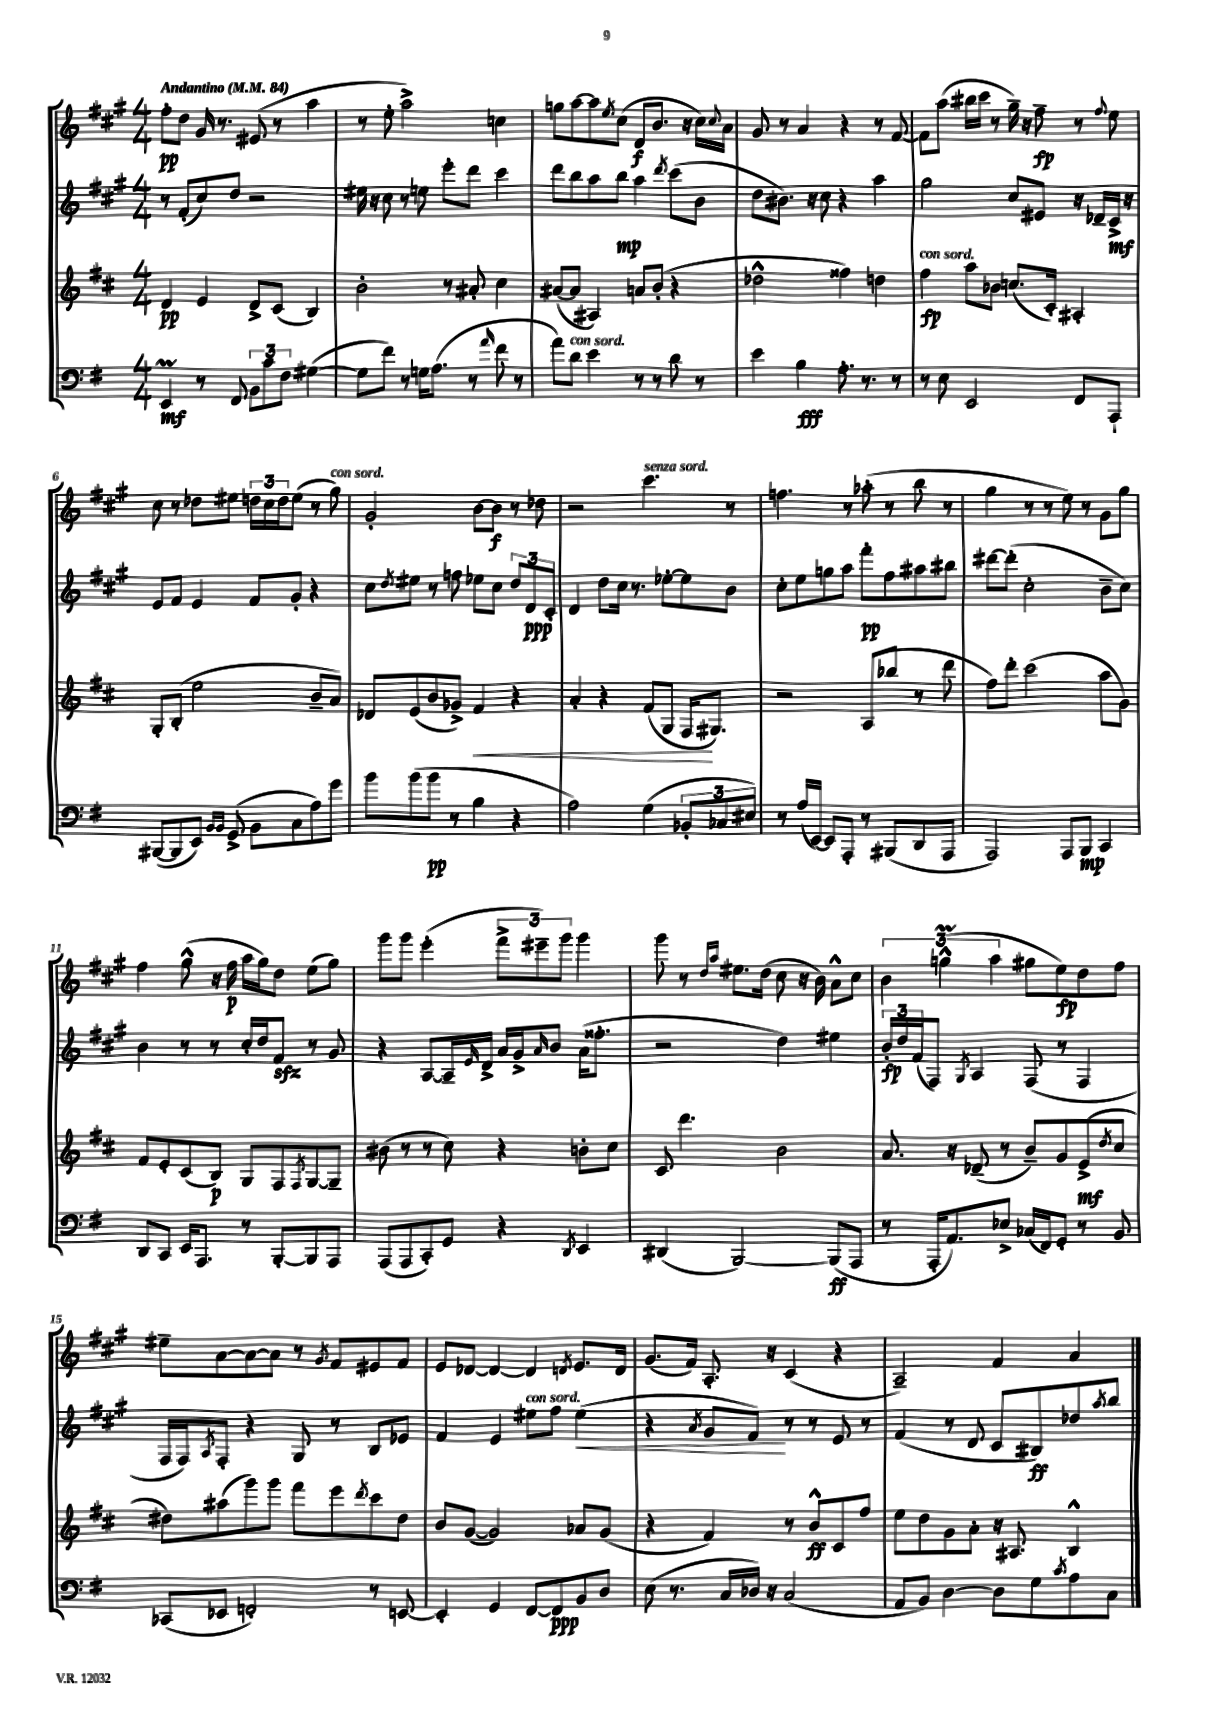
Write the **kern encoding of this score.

**kern	**dynam	**kern	**dynam	**kern	**dynam	**kern	**dynam
*part4	*part4	*part3	*part3	*part2	*part2	*part1	*part1
*staff4	*staff4	*staff3	*staff3	*staff2	*staff2	*staff1	*staff1
*clefF4	*	*clefG2	*	*clefG2	*	*clefG2	*
*k[f#]	*	*k[f#c#]	*	*k[f#c#g#]	*	*k[f#c#g#]	*
*M4/4	*	*M4/4	*	*M4/4	*	*M4/4	*
*MM84	*	*MM84	*	*MM84	*	*MM84	*
=1	=1	=1	=1	=1	=1	=1	=1
!	!	!	!	!	!	!LO:TX:a:B:t=Andantino	!
4EEM/	mf	4d/	pp	8r	.	8ff#'\L	pp
.	.	.	.	(8f#'/L	.	8dd\J	.
8r	.	4e/	.	8cc#/)	.	16g#/	.
.	.	.	.	.	.	8.r	.
8FF#/	.	.	.	8dd/J	.	.	.
12BB\L	.	8d^/L	.	2r	.	(8e#X/	.
12c\	.	.	.	.	.	.	.
.	.	(8c#/J	.	.	.	8r	.
12F#\J	.	.	.	.	.	.	.
([4G#X\	.	4B/)	.	.	.	4aa\	.
=2	=2	=2	=2	=2	=2	=2	=2
8G#\L]	.	2b'\	.	16ee#X\	.	8r	.
.	.	.	.	16r	.	.	.
8f#\J)	.	.	.	8cc#\	.	8ee'\	.
8r	.	.	.	8r	.	2aa^\)	.
16Gn\KL	.	.	.	8een\	.	.	.
(8.A\J	.	.	.	.	.	.	.
.	.	8r	.	8eee'\L	.	.	.
8r	.	8a#X'/	.	8ddd\J	.	.	.
16qqa/	.	.	.	.	.	.	.
8f#\	.	4cc#\	.	4ccc#\	.	4ccn\	.
8r	.	.	.	.	.	.	.
=3	=3	=3	=3	=3	=3	=3	=3
8a\L)	.	([8a#X/L	.	8ddd\L	.	8ggn\L	.
!LO:TX:a:i:t=con sord.	!	!	!	!	!	!	!
8d\J	.	8a#/J]	.	8bb\	.	[8aa\	.
4e\	.	4A#X/)	.	8aa\	.	8aa\]	.
.	.	.	.	.	.	8qee/	.
.	.	.	.	8bb\J	mp	(8cc#\J	.
8r	.	8an/L	.	4aa\	.	8d/L	f
8r	.	(8b'/J	.	.	.	8.b/J	.
.	.	.	.	8qddd/	.	.	.
8d\	.	4r	.	(8ccc#\L	.	.	.
.	.	.	.	.	.	16r	.
8r	.	.	.	8b\J	.	16cc#\LL)	.
.	.	.	.	.	.	8qqcc#/	.
.	.	.	.	.	.	16a\JJ	.
=4	=4	=4	=4	=4	=4	=4	=4
4e\	.	2dd-X^^\	.	8dd\L	.	8g#/	.
.	.	.	.	8.b#X\J)	.	8r	.
4B\	fff	.	.	.	.	4a/	.
.	.	.	.	16r	.	.	.
.	.	.	.	8cc#\	.	.	.
8.A'\	.	4ff##X\)	.	4r	.	4r	.
8.r	.	.	.	.	.	.	.
.	.	4ddn\	.	4aa\	.	8r	.
8r	.	.	.	.	.	[8f#/	.
=5	=5	=5	=5	=5	=5	=5	=5
!	!	!LO:TX:a:i:t=con sord.	!	!	!	!	!
8r	.	4ff#\	fp	2gg#\	.	8f#\L]	.
8E\	.	.	.	.	.	(8aa\J	.
2EE/	.	8aa\L	.	.	.	16bb#X\LL	.
.	.	.	.	.	.	16ccc#\JJ	.
.	.	8b-X\J	.	.	.	8r	.
.	.	(8.ccn/L	.	8cc#/L	.	16gg#~\)	.
.	.	.	.	.	.	16r	.
.	.	.	.	8e#X/J	.	8ff#~\	fp
.	.	16c#'/Jk)	.	.	.	.	.
8FF#/L	.	4A#X'/	.	16r	.	8r	.
.	.	.	.	16d-X~/LL	.	.	.
.	.	.	.	.	.	8qqff#/	.
8AAA`/J	.	.	.	16c#^/JJ	mf	8ee\	.
.	.	.	.	16r	.	.	.
!!LO:LB:g=z
=6	=6	=6	=6	=6	=6	=6	=6
([8BBB#X/L	.	8G'/L	.	8e/L	.	8cc#\	.
8BBB#/]	.	(8B'/J	.	8f#/J	.	8r	.
8EE/J)	.	2ee\	.	4e/	.	8dd-X\L	.
16qqBB/LL	.	.	.	.	.	.	.
16qqBB/JJ	.	.	.	.	.	.	.
(8GG^/	.	.	.	.	.	8ee#X\J	.
8BB\L	.	.	.	8f#/L	.	24ddn\LL	.
.	.	.	.	.	.	24cc#\	.
.	.	.	.	.	.	24dd\J	.
8C\	.	.	.	8g#'/J	.	(8ee#\J	.
8A\)	.	8b~/L	.	4r	.	8r	.
!	!	!	!	!	!	!LO:TX:a:i:t=con sord.	!
8g\J	.	8a/J)	.	.	.	8gg#\)	.
=7	=7	=7	=7	=7	=7	=7	=7
8b\L	.	8d-X/L	.	8cc#\L	.	2g#'/	.
.	.	.	.	8qdd/	.	.	.
(8b\	.	(8e/	.	8ee#X\J	.	.	.
8b\J	pp	8b/	.	8r	.	.	.
8r	.	8g-X^/J)	.	8ffn\	.	.	.
!	!	!	!LO:HP:b	!	!	!	!
4B\	.	4f#/	<	8ee-X\L	.	[8b\L	.
.	.	.	.	8cc#\J	.	8b\J]	f
4r	.	4r	.	12dd/L	.	8r	.
.	.	.	.	12d/	ppp	.	.
.	.	.	.	.	.	8dd-X\	.
.	.	.	.	12c#'/J	.	.	.
=8	=8	=8	=8	=8	=8	=8	=8
2A\)	.	4a'/	.	4d/	.	2r	.
.	.	4r	.	8dd\L	.	.	.
.	.	.	.	16cc#\Jk	.	.	.
.	.	.	.	8.r	.	.	.
!	!	!	!	!	!	!LO:TX:a:i:t=senza sord.	!
(4G\	.	(8f#/L	.	.	.	4.ccc#\	.
.	.	8G/J	.	[8ee-X'\L	.	.	.
12BB-X'/L	.	16F#/KL	.	8ee-\]	.	.	.
.	.	8.G#X/J)	[	.	.	.	.
12C-X/	.	.	.	.	.	.	.
.	.	.	.	8b\J	.	8r	.
12E#X/J)	.	.	.	.	.	.	.
=9	=9	=9	=9	=9	=9	=9	=9
8r	.	2r	.	8cc#'\L	.	4.ffn\	.
(16A/LL	.	.	.	8ee\	.	.	.
[16EE/JJ)	.	.	.	.	.	.	.
8EE/L]	.	.	.	8ggn\	.	.	.
8AAA'/J	.	.	.	8aa\J	.	8r	.
8r	.	(8A/L	.	8fff#'\L	pp	(8aa-X'\	.
(8BBB#X/L	.	8bb-X/J	.	8ff#\	.	8r	.
8DD/	.	8r	.	8aa#X\	.	8bb\	.
8AAA/J	.	8ddd\	.	8bb#X\J	.	8r	.
=10	=10	=10	=10	=10	=10	=10	=10
2AAA/)	.	8ff#\L)	.	[8ddd#X\L	.	4gg#\	.
.	.	8ddd'\J	.	(8ddd#'\J]	.	.	.
.	.	(2ccc#\	.	2cc#'\	.	8r	.
.	.	.	.	.	.	8r	.
8AAA/L	.	.	.	.	.	8ee\)	.
8BBB/J	mp	.	.	.	.	8r	.
4CC/	.	8aa\L	.	8b~\L	.	8g#\L	.
.	.	8g\J)	.	8cc#\J)	.	8gg#\J	.
!!LO:LB:g=z
=11	=11	=11	=11	=11	=11	=11	=11
8DD/L	.	8f#/L	.	4b\	.	4ff#\	.
8CC/J	.	8e'/	.	.	.	.	.
16EE/KL	.	(8c#/	.	8r	.	(8gg#^^\	.
8.AAA/J	.	.	.	.	.	.	.
.	.	8B/J)	p	8r	.	16r	.
.	.	.	.	.	.	16ff#\	p
8r	.	8G/L	.	16cc#'/LL	.	16aa\LL	.
.	.	.	.	16dd/J	.	16gg#\J)	.
[8BBB'/L	.	8F#/	.	8f#zz/J	.	8dd\J	.
.	.	8qF#/	.	.	.	.	.
8BBB/]	.	[8G/	.	8r	.	(8ee\L	.
8AAA/J	.	8G~/J]	.	8g#/	.	8gg#\J)	.
=12	=12	=12	=12	=12	=12	=12	=12
(8AAA/L	.	(8b#X\	.	4r	.	8ggg#\L	.
8AAA/	.	8r	.	.	.	8ggg#\J	.
8CC'/)	.	8r	.	[8A/L	.	(4eee'\	.
8GG/J	.	8cc#\)	.	16A~/L]	.	.	.
.	.	.	.	16qqe/	.	.	.
.	.	.	.	16d^/JJ	.	.	.
4r	.	4r	.	16a/LL	.	12fff#^\L	.
.	.	.	.	16g#^/J	.	.	.
.	.	.	.	.	.	12eee#X~\)	.
.	.	.	.	16qqa/	.	.	.
.	.	.	.	8b/J	.	.	.
.	.	.	.	.	.	12ggg#\J	.
8qDD/	.	.	.	.	.	.	.
4EE/	.	8bn'\L	.	(16a\KL	.	4ggg#\	.
.	.	.	.	8.ff##X'\J	.	.	.
.	.	8cc#\J	.	.	.	.	.
=13	=13	=13	=13	=13	=13	=13	=13
(4DD#X/	.	8c#/	.	2r	.	8ggg#\	.
.	.	4.ddd\	.	.	.	8r	.
.	.	.	.	.	.	16qqdd/LL	.
.	.	.	.	.	.	16qqaa/JJ	.
[2BBB/)	.	.	.	.	.	8.ee#X\L	.
.	.	.	.	.	.	(16dd\Jk	.
.	.	2b\	.	4dd\)	.	8cc#\	.
.	.	.	.	.	.	16r	.
.	.	.	.	.	.	16b\)	.
(8BBB/L]	ff	.	.	4ee#X\	.	8a^^\L	.
8AAA/J	.	.	.	.	.	8cc#\J	.
=14	=14	=14	=14	=14	=14	=14	=14
8r	.	8.a/	.	24b'/LL	fp	6b\	.
.	.	.	.	24dd/	.	.	.
.	.	.	.	(24f#/J	.	.	.
16AAA'/KL	.	.	.	8F#/J)	.	.	.
.	.	.	.	.	.	(6ggnM^^\	.
8.AA/)	.	16r	.	.	.	.	.
.	.	.	.	8qG#/	.	.	.
.	.	(8d-X~/	.	4A/	.	.	.
.	.	.	.	.	.	6aa\	.
8E-X^/J	.	8r	.	.	.	.	.
(16C-X/LL	.	8b~/L)	.	(8F#/	.	8gg#X\L	.
16FF#/J)	.	.	.	.	.	.	.
8GG'/J	.	8g/	.	8r	.	8ee\)	fp
8r	.	(8e^/	mf	4F#/	.	8dd\	.
.	.	8qdd/	.	.	.	.	.
8BB/	.	8cc#/J	.	.	.	8ff#\J	.
!!LO:LB:g=z
=15	=15	=15	=15	=15	=15	=15	=15
(8CC-X/L	.	8dd#X\L)	.	16F#/LL	.	8ee#X~\L	.
.	.	.	.	16F#/J)	.	.	.
.	.	.	.	8qA/	.	.	.
8EE-X/J	.	(8aa#X\	.	8F#'/J	.	[8a\	.
2FFn'/)	.	8ggg\)	.	4r	.	8a\_	.
.	.	8ggg\J	.	.	.	8a\J]	.
.	.	8fff#\L	.	8G#/	.	8r	.
.	.	.	.	.	.	8qg#/	.
.	.	8eee\	.	8r	.	8f#/L	.
.	.	8qddd/	.	.	.	.	.
8r	.	8ccc#\	.	8B/L	.	8e#X/	.
[8EEn/	.	8dd#\J	.	8e-X/J	.	8f#/J	.
=16	=16	=16	=16	=16	=16	=16	=16
4EE'/]	.	8b/L	.	4f#/	.	8e/L	.
.	.	([8g/J	.	.	.	[8d-X/J	.
4GG/	.	2g/])	.	4e/	.	4d-/_	.
!	!	!	!	!LO:TX:a:i:t=con sord.	!	!	!
[8FF#/L	.	.	.	8ee#X\L	.	4d-/]	.
8FF#/]	ppp	.	.	8ff#\J	.	.	.
.	.	.	.	.	.	8qdn/	.
!	!	!	!	!	!LO:HP:b	!	!
8BB/	.	8a-X/L	.	(4ee#\	<	8.e/L	.
8D/J	.	(8g/J	.	.	.	.	.
.	.	.	.	.	.	16d/Jk	.
=17	=17	=17	=17	=17	=17	=17	=17
(8E\	.	4r	.	4r	.	(8.g#/L	.
8.r	.	.	.	.	.	.	.
.	.	.	.	.	.	16f#/Jk)	.
.	.	.	.	8qa/	.	.	.
.	.	4f#/)	.	8g#/L	.	8.A'/	.
16C/LL	.	.	.	.	.	.	.
16D-X/JJ)	.	.	.	8f#/J)	.	.	.
16r	.	.	.	.	.	16r	.
(2C/	.	8r	.	8r	[	(4c#/	.
.	.	8b^^/L	ff	8r	.	.	.
.	.	8c#/	.	8e/	.	4r	.
.	.	8ff#/J	.	8r	.	.	.
=18	=18	=18	=18	=18	=18	=18	=18
8AA/L	.	8ee\L	.	(4f#/	.	2A~/)	.
8BB/J)	.	8dd\	.	.	.	.	.
[4D\	.	8g\	.	8r	.	.	.
.	.	8a'\J	.	8d/	.	.	.
8D\L]	.	16r	.	8c#/L	.	4f#/	.
.	.	8.A#X/	.	.	.	.	.
8G\	.	.	.	8B#X/)	ff	.	.
8qc/	.	.	.	.	.	.	.
8A\	.	4B^^/	.	8dd-X/	.	4a/	.
.	.	.	.	8qaa/	.	.	.
8C\J	.	.	.	8bb/J	.	.	.
==	==	==	==	==	==	==	==
*-	*-	*-	*-	*-	*-	*-	*-
